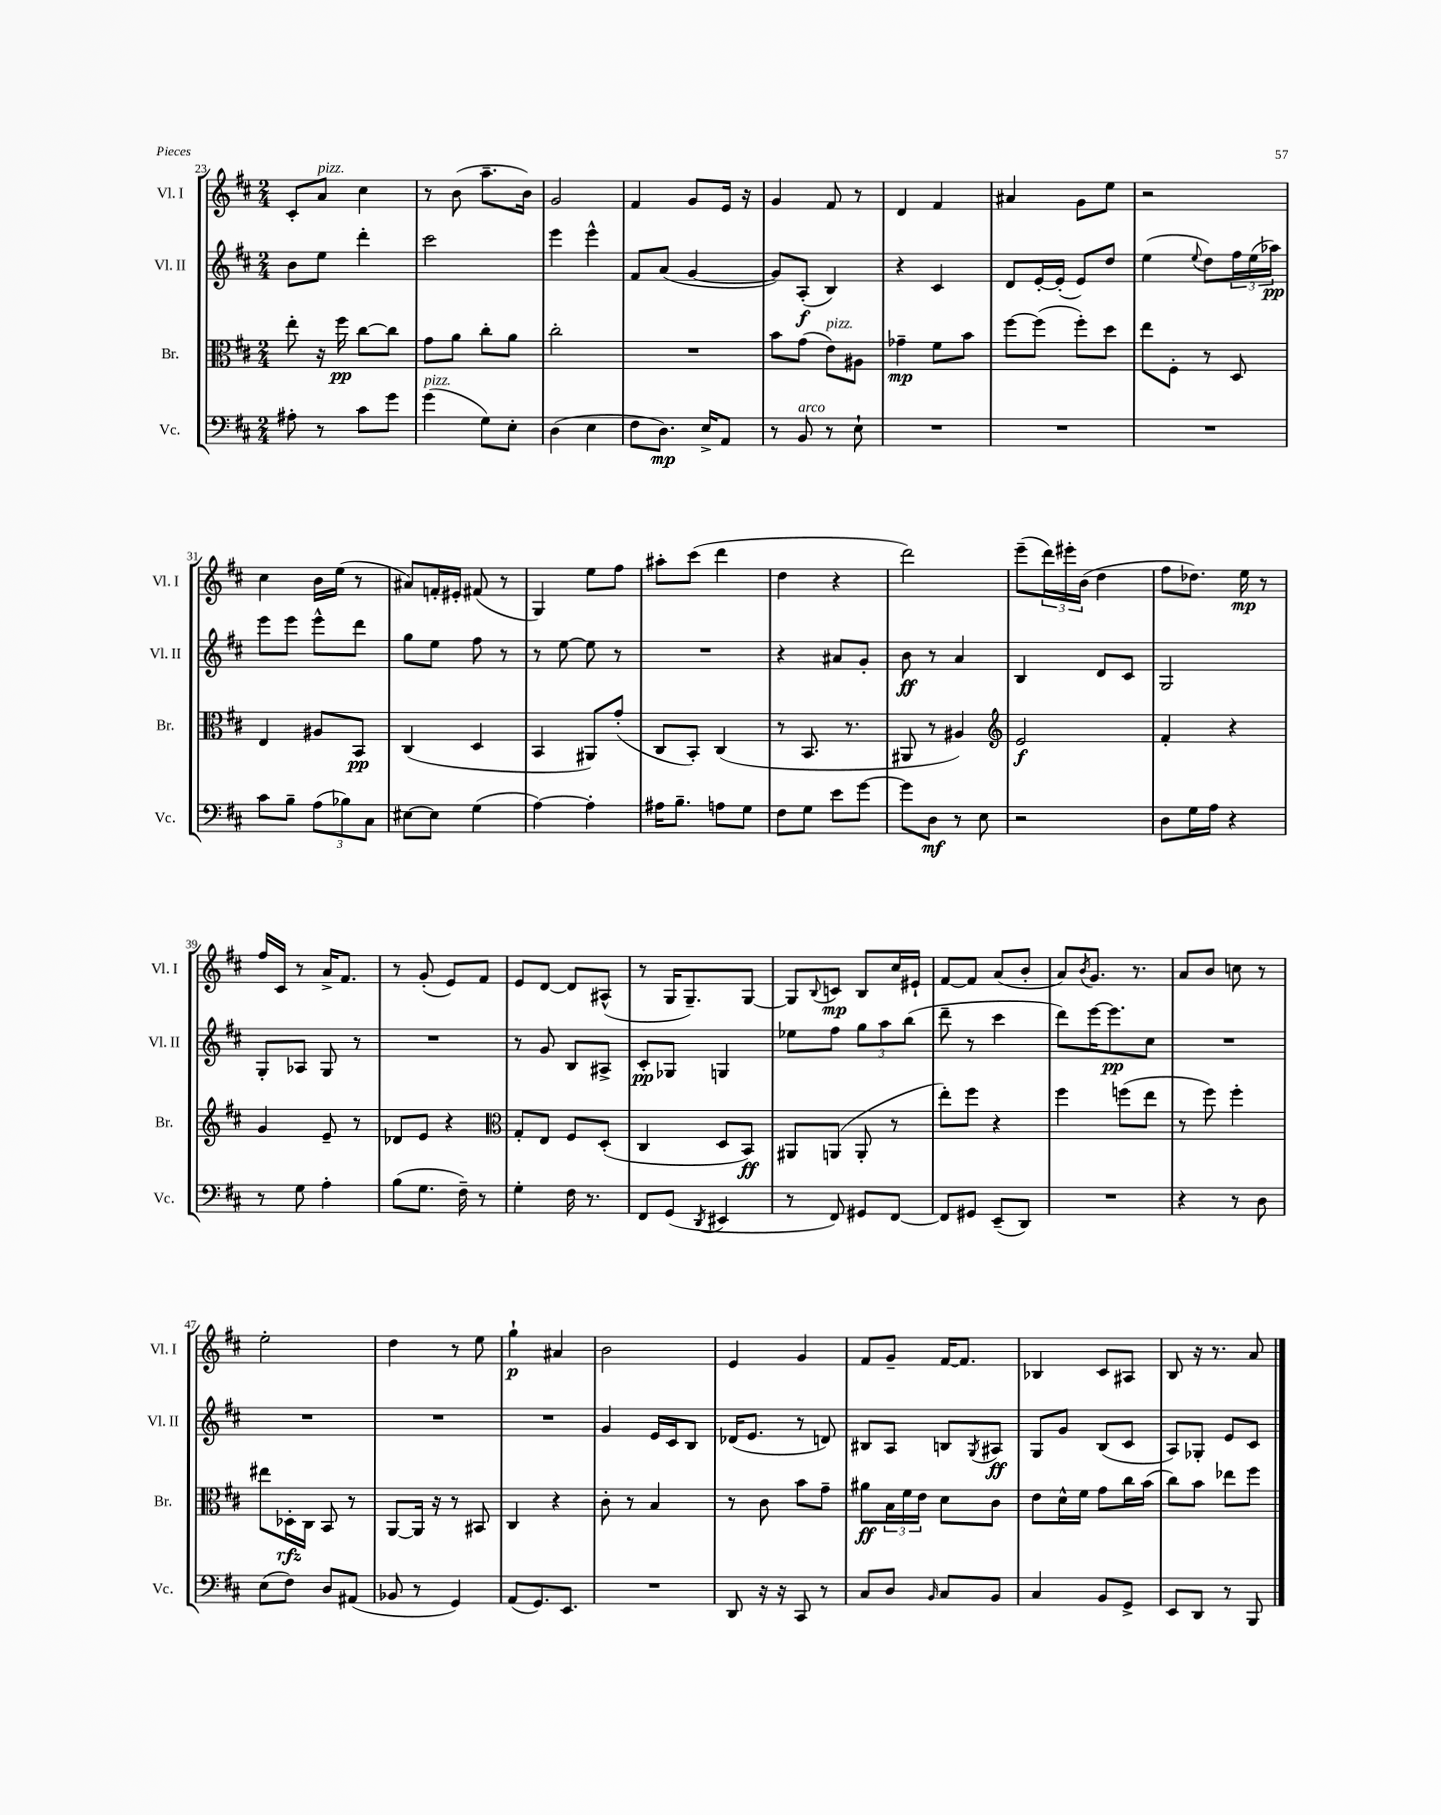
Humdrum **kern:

**kern	**kern	**kern	**kern
*staff4	*staff3	*staff2	*staff1
*clefF4	*clefC3	*clefG2	*clefG2
*k[f#c#]	*k[f#c#]	*k[f#c#]	*k[f#c#]
*M2/4	*M2/4	*M2/4	*M2/4
8A#'	8ee'	8b	8c#'
8r	16r	8ee	8a
.	16ff#	.	.
8c#	[8cc#	4ddd'	4cc#
8g	8cc#]	.	.
=	=	=	=
(4g	8g	2ccc#	8r
.	8a	.	(8b
8G)	8cc#'	.	8.aa~
8E'	8a	.	.
.	.	.	16b)
=	=	=	=
(4D	2cc#'	4eee	2g
4E	.	4eee^^	.
=	=	=	=
8F#	2r	8f#	4f#
8.D)	.	(8a	.
.	.	[4g	8g
16E^	.	.	.
8AA	.	.	16e
.	.	.	16r
=	=	=	=
8r	8b	8g])	4g
8BB	(8g	(8A'	.
8r	8e)	4B)	8f#
8E`	8A#	.	8r
=	=	=	=
2r	4g-~	4r	4d
.	8f#	4c#	4f#
.	8b	.	.
=	=	=	=
2r	[8ff#	8d	4a#
.	(8ff#]	[16e'	.
.	.	(16e']	.
.	8ff#')	8e)	8g
.	8dd	8dd	8ee
=	=	=	=
2r	8ee	(4ee	2r
.	8F#'	.	.
.	.	8qqee	.
.	8r	8dd)	.
.	8D	24ff#	.
.	.	(24ee	.
.	.	24aa-)	.
=	=	=	=
8c#	4E	8eee	4cc#
8B~	.	8eee	.
(12A	8A#	8eee^^	16b
.	.	.	(16ee
12B-)	.	.	.
.	8BB	8ddd	8r
12C#	.	.	.
=	=	=	=
[8E#	(4C#	8gg	8a#)
8E#]	.	8ee	16f'
.	.	.	16e#'
(4G	4D	8ff#	(8f#
.	.	8r	8r
=	=	=	=
[4A)	4BB	8r	4G)
.	.	[8ee	.
4A']	8AA#)	8ee]	8ee
.	(8g'	8r	8ff#
=	=	=	=
16A#	8C#	2r	8aa#'
8.B~	.	.	.
.	8BB')	.	(8ccc#
8A	(4C#	.	4ddd
8G	.	.	.
=	=	=	=
8F#	8r	4r	4dd
8G	8.BB	.	.
8e	.	8a#	4r
.	8.r	.	.
[8g	.	8g'	.
=	=	=	=
8g]	8AA#	8b	2ddd)
8D	8r	8r	.
8r	4A#)	4a	.
8E	.	.	.
=	=	=	=
*	*clefG2	*	*
2r	2e	4B	(8eee~
.	.	.	24ddd)
.	.	.	24eee#'
.	.	.	(24b
.	.	8d	4dd
.	.	8c#	.
=	=	=	=
8D	4f#'	2G	8ff#
16G	.	.	8.dd-)
16A	.	.	.
4r	4r	.	.
.	.	.	16ee
.	.	.	8r
=	=	=	=
8r	4g	8G'	16ff#
.	.	.	16c#
8G	.	8A-	8r
4A'	8e~	8G	16a^
.	.	.	8.f#
.	8r	8r	.
=	=	=	=
(8B	8d-	2r	8r
8.G	8e	.	(8g'
.	4r	.	8e)
16F#~)	.	.	.
8r	.	.	8f#
=	=	=	=
*	*clefC3	*	*
4G'	8G'	8r	8e
.	8E	8g	[8d
16F#	8F#	8B	8d]
8.r	.	.	.
.	(8D'	8A#^	(8A#^^
=	=	=	=
8FF#	4C#	8c#'	8r
(8GG	.	8G-	16G
.	.	.	8.G~)
8qDD	.	.	.
4EE#	8D	4G	.
.	8BB)	.	[8G
=	=	=	=
8r	8AA#	8ee-	8G]
.	.	.	8qqB
8FF#)	(8AA	8ff#	8c
8GG#	8AA'	12gg	8B
.	.	12aa	.
[8FF#	8r	.	16cc#
.	.	(12bb	.
.	.	.	16e#`
=	=	=	=
8FF#]	8ee')	8ddd~	[8f#
8GG#	8ff#	8r	8f#]
(8EE~	4r	4ccc#	(8a
8DD)	.	.	8b'
=	=	=	=
2r	4ff#	8ddd)	8a)
.	.	.	8qb
.	.	[16eee	8.g
.	.	8.eee]	.
.	(8ff	.	.
.	.	.	8.r
.	8ee	8cc#	.
=	=	=	=
4r	8r	2r	8a
.	8ff#)	.	8b
8r	4ff#'	.	8cc
8D	.	.	8r
=	=	=	=
(8E	8ee#	2r	2ee'
8F#)	16D-'	.	.
.	16C#	.	.
8D	8BB	.	.
(8AA#	8r	.	.
=	=	=	=
8BB-	[8AA	2r	4dd
8r	16AA]	.	.
.	16r	.	.
4GG)	8r	.	8r
.	8BB#	.	8ee
=	=	=	=
(8AA	4C#	2r	4gg`
8.GG)	.	.	.
.	4r	.	4a#
8.EE	.	.	.
=	=	=	=
2r	8c#'	4g	2b
.	8r	.	.
.	4B	16e	.
.	.	16c#	.
.	.	8B	.
=	=	=	=
8DD	8r	(16d-	4e
.	.	8.e	.
16r	8c#	.	.
16r	.	.	.
8CC#	8b	8r	4g
8r	8g~	8d)	.
=	=	=	=
8C#	8a#	8B#	8f#
8D	24B	8A	8g~
.	24f#	.	.
.	24e	.	.
16qqBB	.	.	.
8C#	8d	8B	[16f#
.	.	.	8.f#]
.	.	8qG	.
8BB	8c#	8A#	.
=	=	=	=
4C#	8e	8G	4B-
.	16d^^	8g	.
.	16f#	.	.
8BB	8g	(8B	8c#
8GG^	16cc#	8c#	8A#
.	(16b	.	.
=	=	=	=
8EE	8cc#)	8A)	8B
8DD	8b	8G-'	16r
.	.	.	8.r
8r	8ee-	8e	.
8BBB	8ff#	8c#	8a
==	==	==	==
*-	*-	*-	*-
